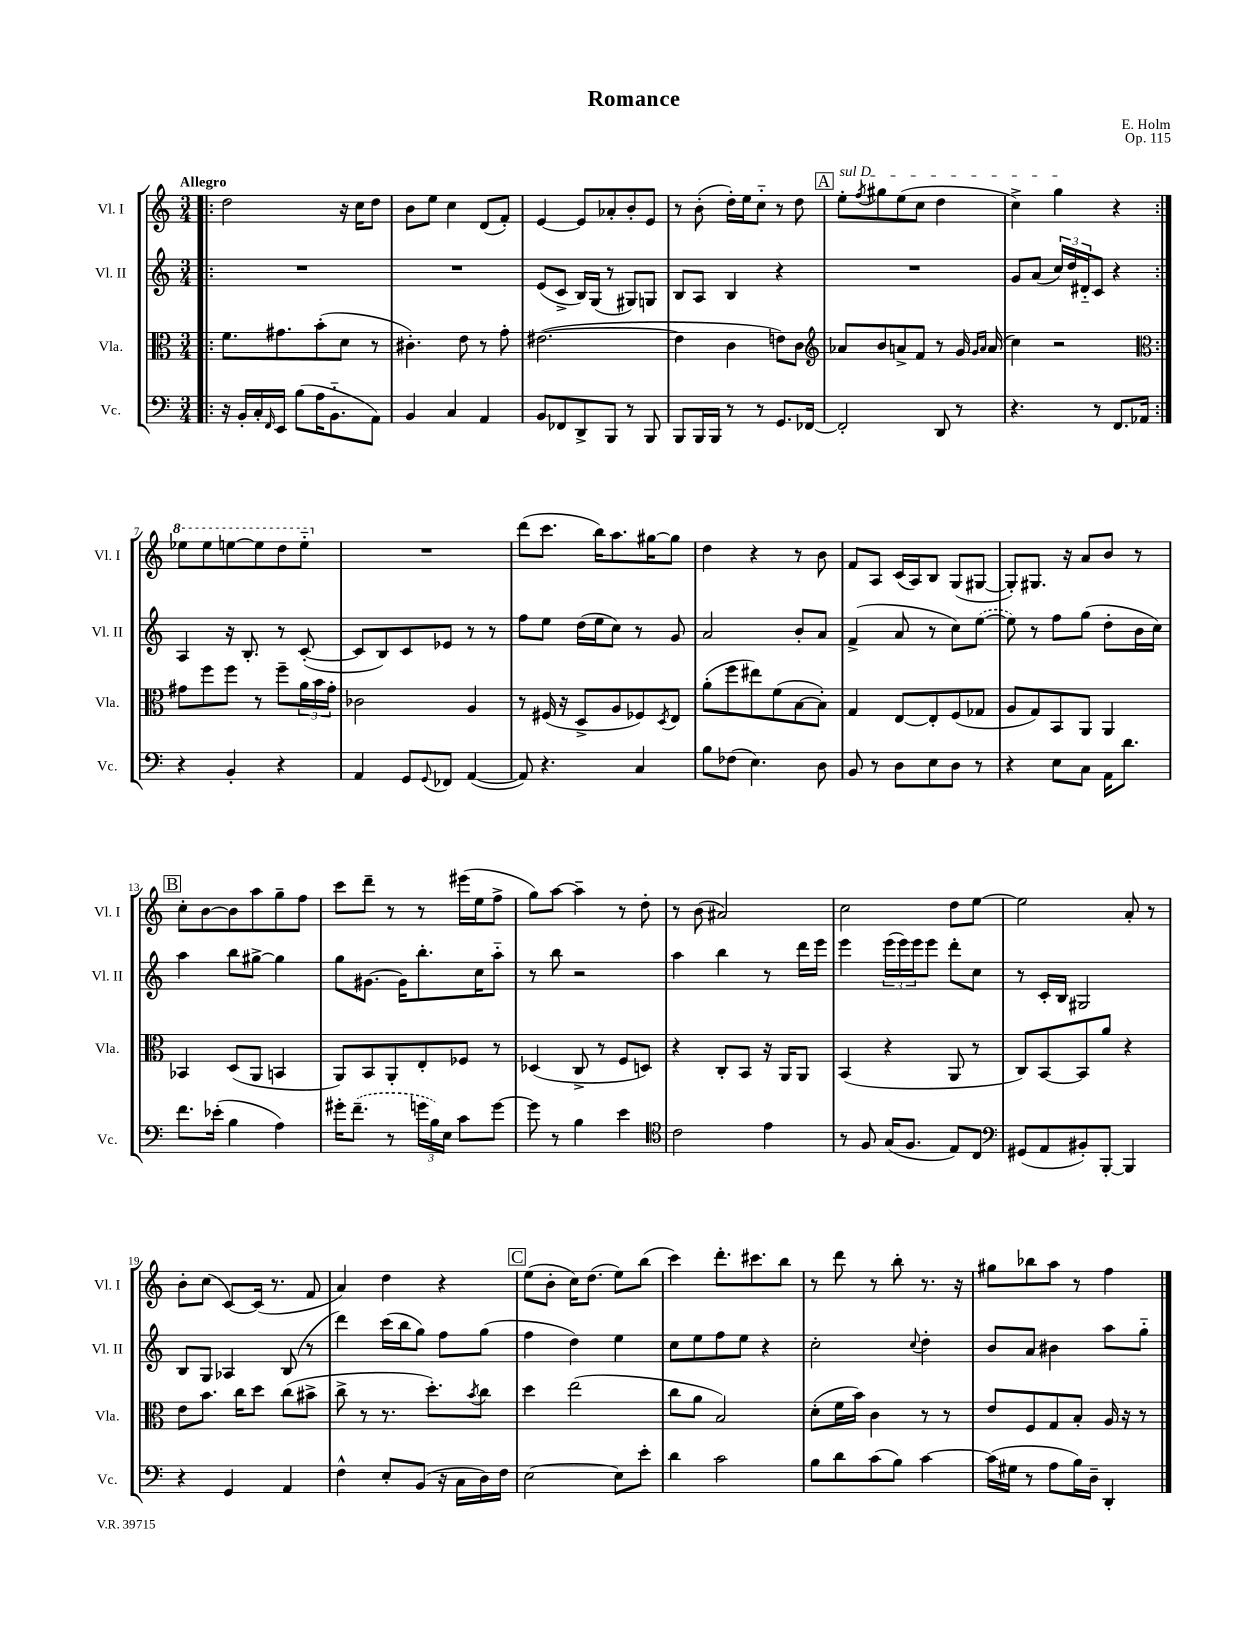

**kern	**kern	**kern	**kern
*staff4	*staff3	*staff2	*staff1
*clefF4	*clefC3	*clefG2	*clefG2
*k[]	*k[]	*k[]	*k[]
*M3/4	*M3/4	*M3/4	*M3/4
=!|:	=!|:	=!|:	=!|:
16r	8.f\L	2.r	2dd\
16BB'/LL	.	.	.
16C'/	.	.	.
16qqFF/	.	.	.
16EE/JJ	8.g#\	.	.
(8B\L	.	.	.
16A\K	(8b'\	.	.
8.BB'~\	.	.	.
.	8d\J	.	16r
.	.	.	16cc\LK
8AA\J)	8r	.	8dd\J
=	=	=	=
4BB/	4.c#'\)	2.r	8b\L
.	.	.	8ee\J
4C/	.	.	4cc\
.	8e\	.	.
4AA/	8r	.	(8d/L
.	8g'\	.	8f'/J)
=	=	=	=
8BB/L	([2.e#\	(8e/L	[4e/
8FF-/	.	8c^/J	.
8DD^/	.	16B/LL)	8e/]L
.	.	(16G/JJ	.
8BBB/J	.	8r	8a-'/
8r	.	8G#/L)	8b'/
8BBB/	.	8G/J	8e/J
=	=	=	=
8BBB/L	4e#\]	8B/L	8r
16BBB/L	.	8A/J	(8b'\
16BBB/JJ	.	.	.
8r	4c\	4B/	16dd'\LL)
.	.	.	16ee\J
8r	.	.	8cc'~\J
8.GG/L	8e\L)	4r	8r
.	8c\J	.	8dd\
[16FF-/Jk	.	.	.
=	=	=	=
*	*clefG2	*	*
2FF-'/]	8a-/L	2.r	8ee'\L
.	.	.	8qff/
.	8b/	.	8gg#\
.	8a^/	.	(8ee\
.	8f/J	.	8cc\J
8DD/	8r	.	4dd\
8r	16g/	.	.
.	16qqg/LL	.	.
.	16qqa/JJ	.	.
.	(16a/	.	.
=	=	=	=
4.r	4cc\)	8g/L	4cc^\)
.	.	(8a/J	.
.	2r	24cc/LL)	4gg\
.	.	24dd/	.
.	.	24d#'~/J	.
8r	.	8c/J	.
8.FF/L	.	4r	4r
16AA-/Jk	.	.	.
=:|!	=:|!	=:|!	=:|!
*	*clefC3	*	*
4r	8g#\L	4A/	8eee-\L
.	8ff\	.	8eee-\
4BB'/	8ff\J	16r	[8eee\
.	.	8.B'/	.
.	8r	.	8eee\]
4r	8ff~\L	8r	8ddd\
.	24a\L	([8c'/	8eee'~\J
.	24b\	.	.
.	24g#'\JJ	.	.
=	=	=	=
4AA/	2c-\	8c/]L	2.r
.	.	8B/)	.
8GG/L	.	8c/	.
8qqGG/	.	.	.
8FF-/J	.	8e-/J	.
([4AA/	4A/	8r	.
.	.	8r	.
=	=	=	=
8AA/])	8r	8ff\L	(8ddd\L
4.r	(16F#/	8ee\J	8.ccc\J
.	16r	.	.
.	8D^/L	(16dd\LL	.
.	.	16ee\J	16bb\LK)
.	8A/	8cc\J)	8.aa\
4C/	8F-/)	8r	.
.	.	.	[16gg#\K
.	8qD/	.	.
.	8E/J	8g/	8gg#\]J
=	=	=	=
8B\L	(8a'\L	2a/	4dd\
(8F-\J	8ff\	.	.
4.E\)	8ee#\)	.	4r
.	(8f\	.	.
.	[8B\	8b'/L	8r
8D\	8B'\]J)	8a/J	8b\
=	=	=	=
8BB/	4G/	(4f^/	8f/L
8r	.	.	8A/J
8D\L	[8E/L	8a/	(16c/LL
.	.	.	16A/J)
8E\	8E'/]	8r	8B/J
8D\J	(8F/	8cc\L)	(8G/L
8r	8G-/J	([8ee\J	[8G#/J
=	=	=	=
4r	8A/L	8ee\])	8G#'/]L)
.	8G/)	8r	8.G#/J
8E\L	8BB/	8ff\L	.
.	.	.	16r
8C\J	8AA/J	(8gg\J	8a/L
16AA\LK	4AA/	8dd'\L	8b/J
8.d\J	.	.	.
.	.	16b\L	8r
.	.	16cc\JJ)	.
=	=	=	=
8.f\L	4BB-/	4aa\	8cc'\L
.	.	.	[8b\
(16e-'\Jk	.	.	.
4B\	(8D/L	8bb\L	8b\]
.	8AA/J	[8gg#^\J	8aa\
4A\)	4BB/	4gg#\]	8gg~\
.	.	.	8ff\J
=	=	=	=
16g#'\LK	8AA/L)	8gg\L	8ccc\L
(8.f~\J	.	.	.
.	8BB/	[8.g#\J	8ddd~\J
8r	8AA'/	.	8r
.	.	16g#\]LK	.
24g\LL	8E'/	8.bb'\	8r
24B\)	.	.	.
24E\JJ	.	.	.
8c\L	8F-/J	.	(16eee#\LL
.	.	16cc\K	16ee\J
[8g\J	8r	8aa'~\J	8ff^\J
=	=	=	=
8g\]	(4D-/	8r	8gg\L)
8r	.	8bb\	[8aa\J
4B\	8C^/	2r	4aa~\]
.	8r	.	.
4e\	8F/L	.	8r
.	8D/J)	.	8dd'\
=	=	=	=
*clefC4	*	*	*
2c\	4r	4aa\	8r
.	.	.	(8b\
.	8C'/L	4bb\	2a#/)
.	8BB/J	.	.
4e\	16r	8r	.
.	16AA/LK	.	.
.	8AA/J	16ddd\LL	.
.	.	16eee\JJ	.
=	=	=	=
8r	(4BB/	4eee\	2cc\
8F/	.	.	.
(16G/LK	4r	(24eee\LL	.
.	.	24eee\)	.
8.F/J	.	.	.
.	.	24eee\J	.
.	.	8eee\J	.
8E/L)	8AA/	8ddd'\L	8dd\L
8C/J	8r	8cc\J	[8ee\J
=	=	=	=
*clefF4	*	*	*
(8GG#/L	8C/L)	8r	2ee\]
8AA/	[8BB/	16c'/LL	.
.	.	16B/JJ	.
8BB#'/)	8BB/]	2G#/	.
[8BBB'/J	8a/J	.	.
4BBB/]	4r	.	8a'/
.	.	.	8r
=	=	=	=
4r	8e\L	8B/L	8b'\L
.	8.b\J	8G/J	(8cc\J
4GG/	.	4A-/	[8c/L)
.	16cc\LK	.	.
.	8dd\J	.	(16c/]Jk
.	.	.	8.r
4AA/	(8cc\L	(8B/	.
.	8b#^\J	8r	8f/
=	=	=	=
4F^^\	8cc^\	4ddd\)	4a/)
.	8r	.	.
8E'/L	8.r	(16ccc\LL	4dd\
.	.	16bb\J	.
(8BB/J	.	8gg\J)	.
.	8.dd'\L)	.	.
16r	.	8ff\L	4r
16C\LL	.	.	.
.	8qb/	.	.
16D\)	8cc\J	(8gg\J	.
16F\JJ	.	.	.
=	=	=	=
[2E\	4dd\	4ff\	(8ee\L
.	.	.	8b'\J
.	(2ee\	4dd\)	16cc\LK)
.	.	.	(8.dd\J
8E\]L	.	4ee\	8ee\L)
8e'\J	.	.	(8bb\J
=	=	=	=
4d\	8cc\L	8cc\L	4ccc\)
.	8a\J	8ee\	.
2c\	2B/)	8ff\	8.ddd'\L
.	.	8ee\J	.
.	.	.	8.ccc#\
.	.	4r	.
.	.	.	8bb\J
=	=	=	=
8B\L	(8d'\L	2cc'\	8r
8d\	16f\L	.	8ddd\
.	16b\JJ)	.	.
(8c\	4c\	.	8r
8B\J)	.	.	8bb'\
.	.	8qqcc/	.
[4c\	8r	4dd'\	8.r
.	8r	.	.
.	.	.	16r
=	=	=	=
(16c\]LL	8e/L	8b/L	8gg#\L
16G#\JJ	.	.	.
8r	8F/	8a/J	8bb-\
8A\L	8G/	4b#\	8aa\J
16B\L)	8B'/J	.	8r
16D~\JJ	.	.	.
4DD'/	16A/	8aa\L	4ff\
.	16r	.	.
.	8r	8gg'~\J	.
==	==	==	==
*-	*-	*-	*-
